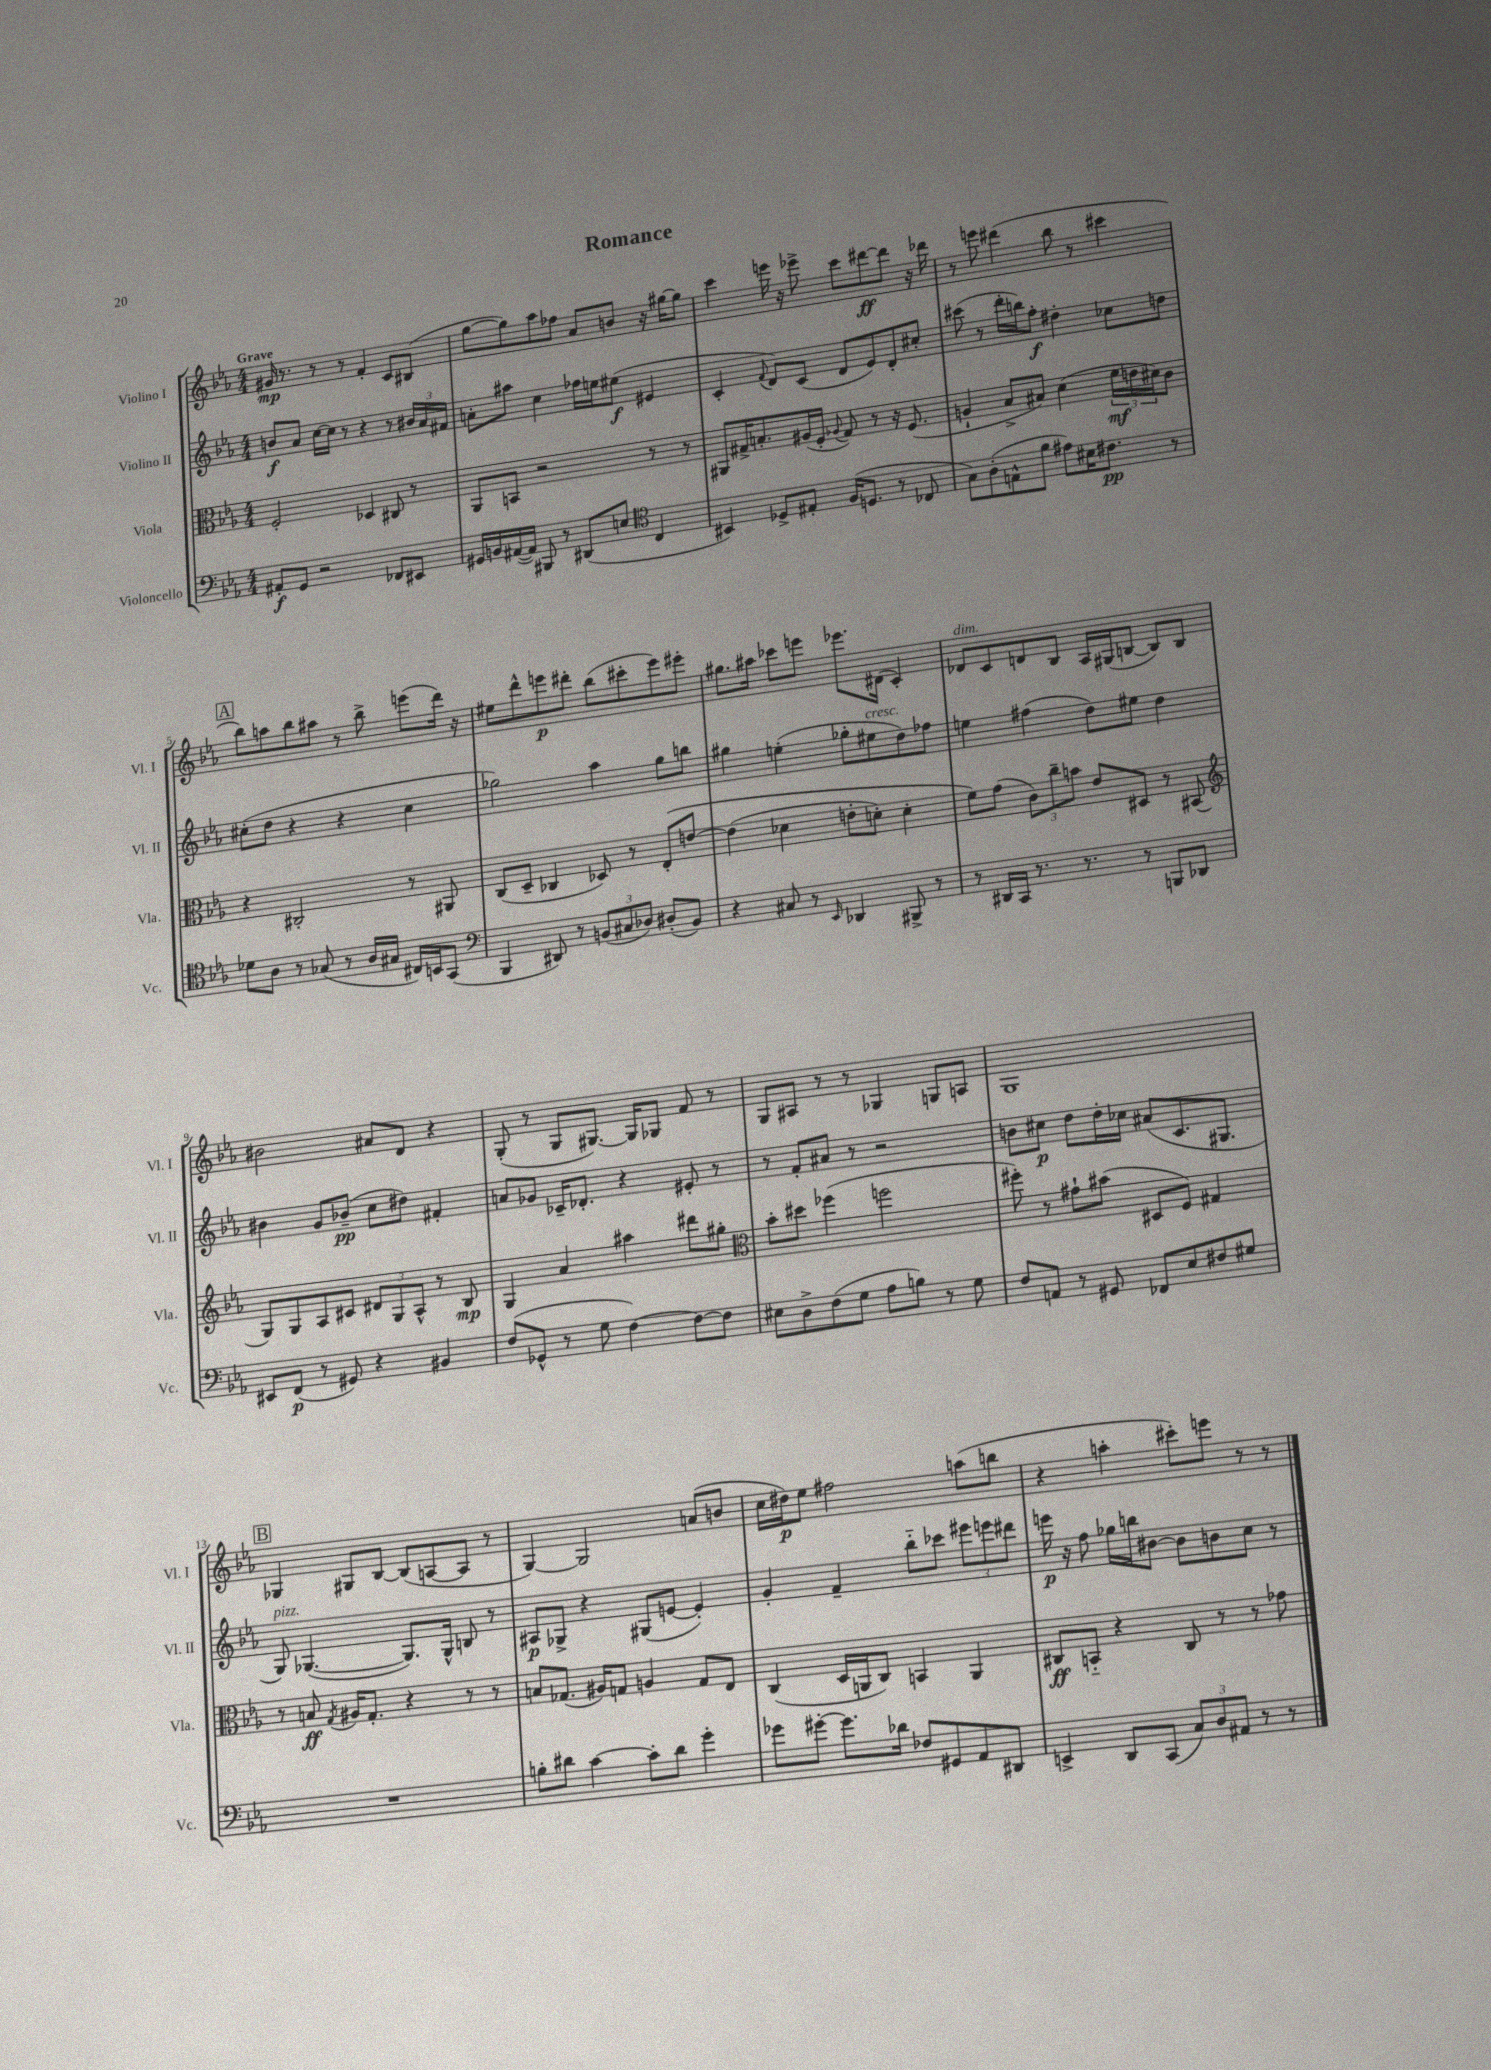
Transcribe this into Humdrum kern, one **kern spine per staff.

**kern	**kern	**kern	**kern
*staff4	*staff3	*staff2	*staff1
*clefF4	*clefC3	*clefG2	*clefG2
*k[b-e-a-]	*k[b-e-a-]	*k[b-e-a-]	*k[b-e-a-]
*M4/4	*M4/4	*M4/4	*M4/4
8AA#'/L	2F'/	8b/L	16g#/
.	.	.	8.r
8GG/J	.	8a-/J	.
2r	.	[16cc\LL	8r
.	.	16cc\]JJ	.
.	.	8r	8r
.	4D-/	4r	4f'/
8FF-/L	8C#/	8r	8c/L
8EE#/J	8r	24b#/LL	(8B#/J
.	.	24a-/	.
.	.	24f#/JJ	.
=	=	=	=
16GG#/LL	8AA-/L	8a'\L	[8gg\L
16BB/	.	.	.
([16AA#/	8BB/J	8aa#\J	8gg\])
16AA#/]JJ)	.	.	.
8BBB#/	2r	4cc\	8aa-\
8r	.	.	8ff-\J
(8DD#/L	.	16ff-\LL	8a-/L
.	.	16ee\J	.
8E/J	.	(8ee#\J	8b/J
*clefC4	*	*	*
4C/	8r	4e#/	16r
.	.	.	[16gg#\LK
.	8r	.	8gg#\]J
=	=	=	=
4BB#/)	8AA#/L	4c'/	4ccc\
.	16G#^/K	.	.
.	8.B'/	.	.
.	.	8qqf/	.
8D-^/L	.	8d/L)	16eee\
.	.	.	16r
8E#'/J	(16A#/L	(8c/J	8eee-^\
.	16F'/JJ	.	.
.	8qqA-/	.	.
(16F/LK	8G#/)	8d/L	8ccc\L
8.D/J	.	.	.
.	8r	8e-/)	[8ddd#\
8r	16r	8d'/	8ddd#\]J
.	(8.F/	.	.
8C-/	.	8cc#'/J	16r
.	.	.	16ddd-\
=	=	=	=
8G\L)	4A`/	(8ccc#\	8r
(8A-'\	.	8r	8eee\
8E^^\	8B-^/L	16ddd'\LL	(4ddd#\
.	.	16bb\J)	.
8f\J	8B#/J)	8ff'\J	.
8e#\L)	(4d\	4dd#'\	8bb-\
16B#\K	.	.	8r
8.c#\J	.	.	.
.	24f\LL	8cc-\L	4ccc#\
.	24e\	.	.
.	24d#\J)	.	.
8r	8c\J	8dd\J	.
=	=	=	=
8d-\L	4r	(8cc#'\L	8bb-\L)
8A-\J	.	8dd\J	8aa\
8r	2C#'/	4r	8bb-\
(8G-/	.	.	8aa#\J
8r	.	4r	8r
16A-/LL	.	.	8bb-^\
16G#/JJ	.	.	.
16C#/LL)	8r	4cc#\	(8eee\L
16BB/J	.	.	.
(8GG/J	8AA#/	.	16ddd\Jk)
.	.	.	16r
=	=	=	=
*clefF4	*	*	*
4BBB-/	(8C/L	2gg-\)	8ee#\L
.	8D~/J	.	8ddd^^\
8DD#/)	4C-/	.	8eee\
8r	.	.	8ddd#'\J
(12BB/L	8D-/)	4aa-\	(8bb-\L
12C#/	.	.	.
.	8r	.	8ccc#'\
12D-/J)	.	.	.
(8D#'/L	&(8E-'/L	8gg-\L	8eee\)
8BB/J)	[8e/J	8bb\J	8eee#'\J
=	=	=	=
4r	(4e\]	4gg#\	8.gg#\L
.	.	.	16aa#\Jk
8C#/	4d-\	(4ee'\	8ccc-\L
8r	.	.	8eee\J
16qqEE-/	.	.	.
4DD-/	8e'\L	8gg-'\L	8.eee-\L
.	8d'\J)	8ee#\	.
.	.	.	(16d#\Jk
8BBB#^/	4d'\	8dd\)	4c'/)
8r	.	8ff-\J	.
=	=	=	=
8r	8f\L&)	4ee\	8d-/L
16DD#/LL	(8g\J	.	8c/
16CC/JJ	.	.	.
8.r	12c\L)	(4ff#\	8d/
.	12cc~\	.	.
.	.	.	8B-/J
.	12b\J	.	.
8.r	.	.	.
.	8e-/L	8dd\L)	16A-/LL
.	.	.	(16G#/J
8r	8D#/J	8ee#\J	[8B/J
8BBB/L	8r	4dd\	8B/]L)
8DD-/J	(8BB#/	.	8B/J
=	=	=	=
*	*clefG2	*	*
8EE#/L	8G/L)	4b#\	2b#\
(8FF/J	8G/	.	.
8r	8A-/	8g/L	.
8GG#/)	8c#/J	(8b-~/J	.
4r	12d#/L	8cc\L	8a#/L
.	12G/	.	.
.	.	8dd#\J)	8d/J
.	12A-^^/J	.	.
4BB#/	8r	4f#'/	4r
.	8B-/	.	.
=	=	=	=
(8F/L	4G/	8a/L	(8G'/
8GG-^^/J	.	8g-/J	8r
8r	4a-/	16c-~/LK	8G/L
.	.	8.d-'/J	.
8G\	.	.	[8.G#/J)
[4F\)	4aa#\	4r	.
.	.	.	16G#/]LK
.	.	.	8G-/J
8F\_L	8ddd#\L	8e#'/	8f/
8F\]J	8gg#'\J	8r	8r
=	=	=	=
*	*clefC3	*	*
8E#\L	8b-'\L	8r	8G/L
8D^\	8dd#\J	8f'/L	8A#/J
(8F\	(4ff-\	8a#/J	8r
8G\J	.	8r	8r
8A-\L	2ff\	2r	4G-/
8B\J)	.	.	.
8r	.	.	8G/L
8G\	.	.	8A/J
=	=	=	=
8F/L	8ff#'\)	8b\L	1G
8AA/J	8r	8cc#\J	.
8r	8g#`\L	8dd\L	.
8GG#/	(8b#\J	16dd'\L	.
.	.	16cc-\JJ	.
8FF-/L	8D#/L	(8a#/L	.
8E-/	8F/J)	8.c/	.
8F#/	4G#/	.	.
.	.	8.G#/J	.
8G#/J	.	.	.
=	=	=	=
1r	8r	8G/)	4G-/
.	8B/	([4.G-/	.
.	8qG/	.	.
.	16A#/LK	.	8G#/L
.	8.G'/J	.	.
.	.	.	[8B-/J
.	4r	8.G-/]L)	(8B-/]L
.	.	.	[8A/
.	.	16G-^^/Jk	.
.	8r	8B/	8A/]J
.	8r	8r	8r
=	=	=	=
8B'\L	8B/L	8A#/L	[4G/)
8d#\J	(8.G-/J	8G-^/J	.
[4c\	.	4r	2G/]
.	16A#/LK)	.	.
.	8G/J	.	.
8c'\]L	4A/	(8G#/L	.
8d#\J	.	[8e/J	.
4g'\	8G/L	4e'/])	(8a/L
.	8E-/J	.	8b/J
=	=	=	=
8g-\L	(4C/	4g'/	16cc\LL
.	.	.	16dd#\J)
[8g#'\J	.	.	8ee-\J
8.g#\]L	16D/LL	4f~/	2ff#\
.	16AA/J	.	.
.	8C/J)	.	.
16d-\Jk	.	.	.
8F-/L	4BB/	8bb-'~\L	.
8GG#/	.	8ccc-\J	.
8AA-/	4AA/	12eee#\L	(8aa\L
.	.	12eee\	.
8DD#/J	.	.	8bb\J
.	.	12ddd#\J	.
=	=	=	=
4EE^/	8C#/L	16eee\	4r
.	.	16r	.
.	8BB'~/J	8ff\	.
8DD/L	4r	16gg-\LL	4aa'\
.	.	16bb\J	.
(8CC/J	.	[8b#\J	.
12C/L)	8C#/	8b#\]L	8ccc#'\L)
12D/	.	.	.
.	8r	8b\	8eee\J
12AA#/J	.	.	.
8r	8r	8cc\J	8r
8r	8g-\	8r	8r
==	==	==	==
*-	*-	*-	*-
